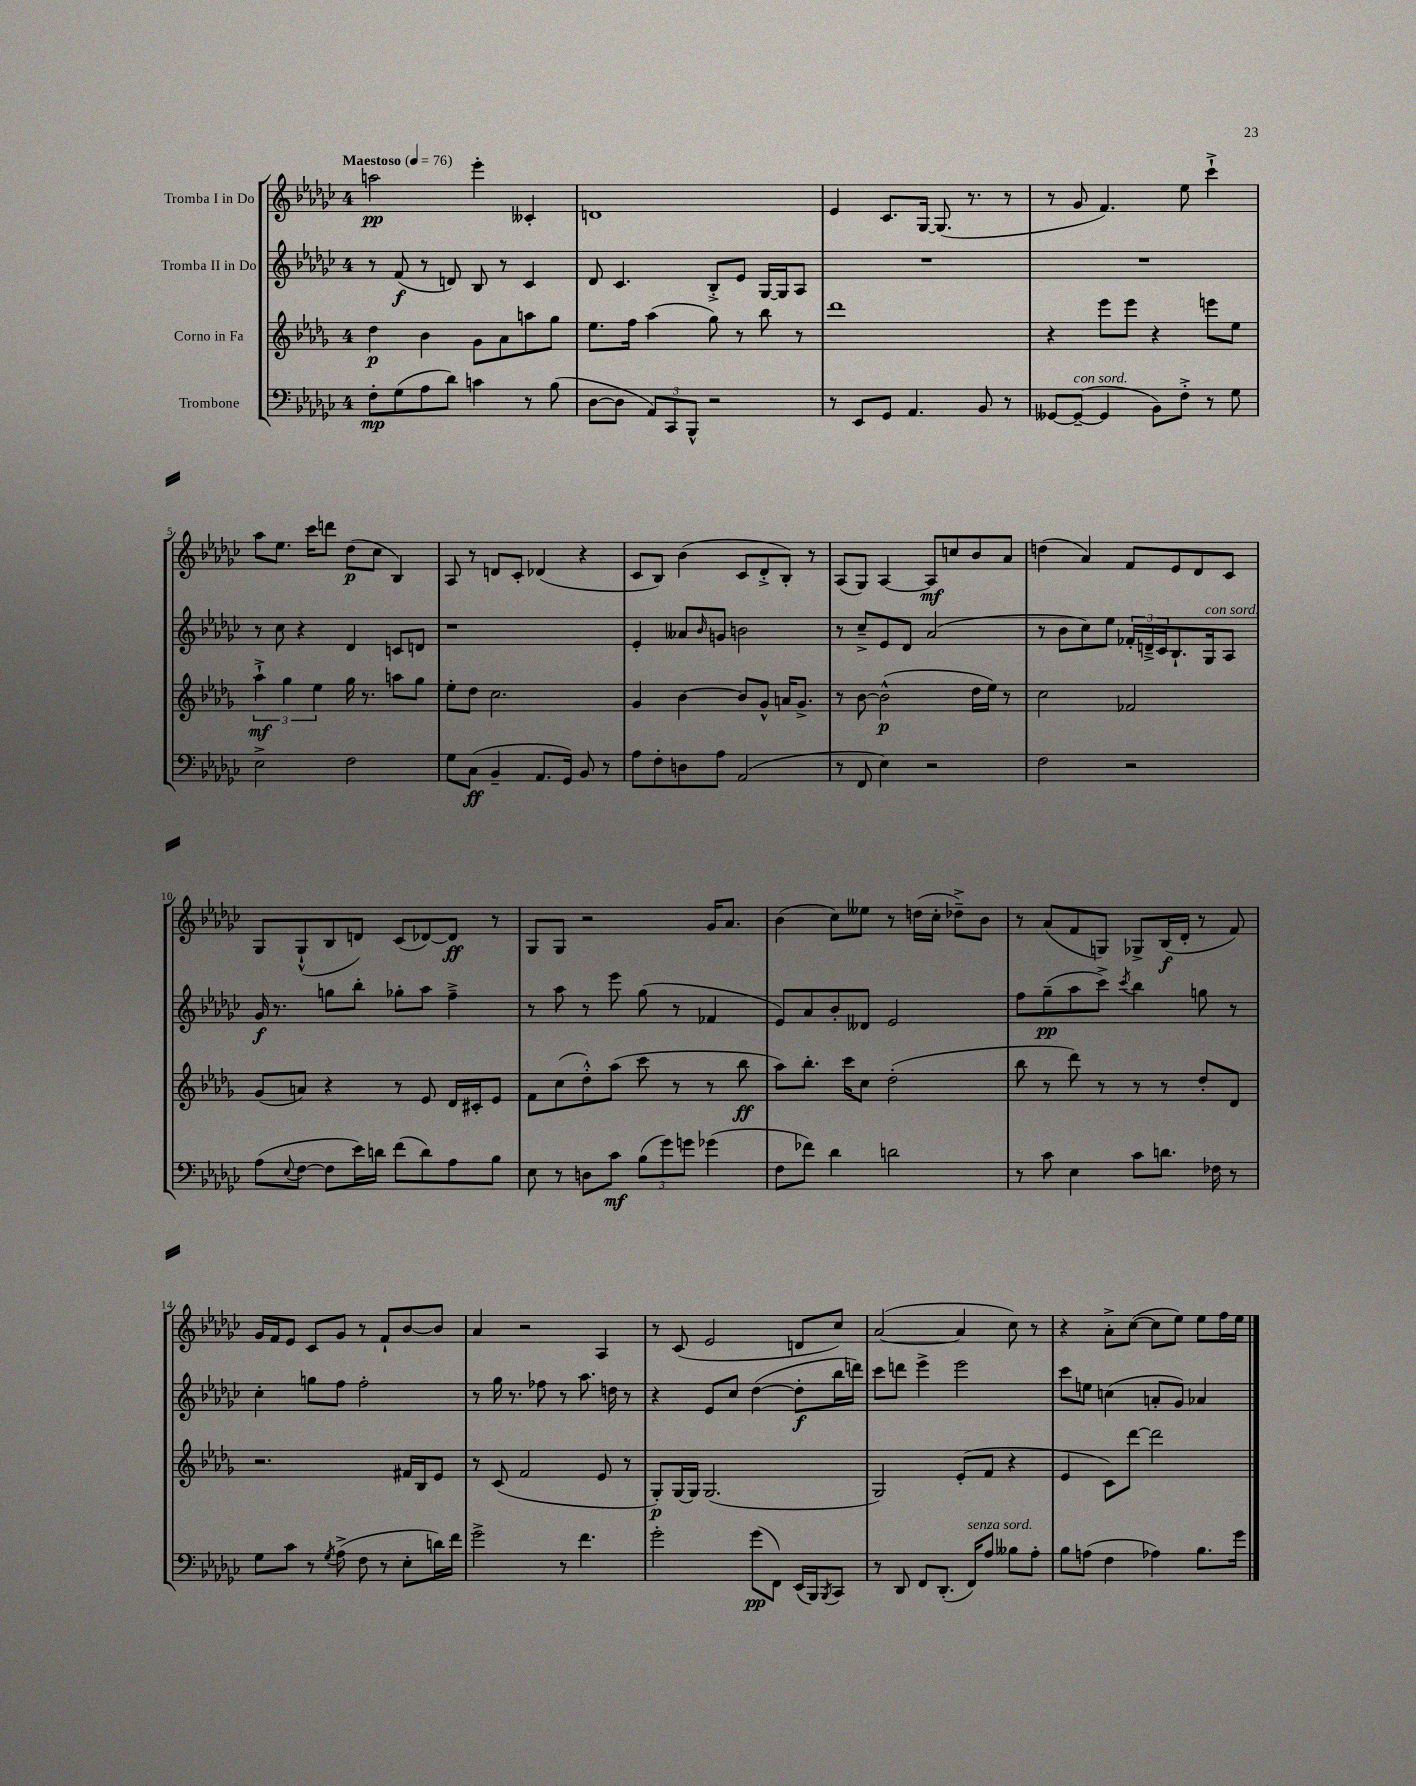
<<
\new StaffGroup <<
\new Staff = "s0" \with { instrumentName = "Tromba I in Do" } {
    \clef treble \key ges \major \once \override Staff.TimeSignature.style = #'single-digit \time 4/4 \tempo "Maestoso" 4 = 76
    a''2\pp ees'''4-. ceses'4-. |
    d'1 |
    ees'4 ces'8. ges16~ ges8.( r8. r8 |
    r8 ges'8 f'4.) ees''8 ces'''4-!-> |
    aes''8 ees''8. ces'''16 d'''8 des''8\p( ces''8 bes4) |
    aes8 r8 d'8 ces'8-. des'4( r4 |
    ces'8 bes8) bes'4( ces'8 des'8-.-> bes8-.) r8 |
    aes8( ges8) aes4~ aes8\mf c''8 bes'8 aes'8 |
    d''4( aes'4) f'8 ees'8 des'8 ces'8 |
    ges8 ges8-!-^( bes8 d'8) ces'8( des'8~) des'8\ff r8 |
    ges8 ges8 r2 ges'16 aes'8. |
    bes'4( ces''8) eeses''8 r8 d''16( ces''16-. des''8--->) bes'8 |
    r8 aes'8( f'8 g8) ges8-> bes16\f( des'16-. r8 f'8) |
    ges'16 f'16 ees'8 ces'8 ges'8 r8 f'8-! bes'8~ bes'8 |
    aes'4 r2 aes4 |
    r8 ces'8( ees'2 d'8 ces''8) |
    aes'2~( aes'4 ces''8) r8 |
    r4 aes'8-.-> ces''8~( ces''8 ees''8) ees''8 f''16 ees''16 \bar "|." |
}
\new Staff = "s1" \with { instrumentName = "Tromba II in Do" } {
    \clef treble \key ges \major \once \override Staff.TimeSignature.style = #'single-digit \time 4/4
    r8 f'8\f( r8 d'8) bes8 r8 ces'4 |
    des'8 ces'4. bes8-.-> ees'8 ges16~ ges16 aes8 |
    R1 |
    R1 |
    r8 ces''8 r4 des'4 c'8 d'8 |
    r1 |
    ees'4-. aeses'8 \grace { bes'16 } g'8 b'2 |
    r8 ces''8---> ees'8 des'8 aes'2( |
    r8 bes'8 ces''8) ees''8 \tuplet 3/2 { fes'16-. d'16---> ces'16 } bes8.-! ges16^\markup { \italic "con sord." } aes8 |
    ges'16\f r8. g''8 bes''8-. ges''8-. aes''8 f''4---> |
    r8 aes''8 r8 ees'''8 ges''8( r8 fes'4 |
    ees'8) aes'8 bes'8-. deses'8 ees'2 |
    f''8 ges''8--\pp( aes''8 ces'''8->) \acciaccatura { ces'''8 } bes''4 g''8 r8 |
    ces''4-. g''8 f''8 f''2-. |
    r8 ges''16 r8. fes''8 r8 aes''8. d''16 r8 |
    r4 ees'8 ces''8 des''4~( des''8-.\f bes''16 d'''16) |
    ces'''8 d'''8 ees'''4-> ees'''2 |
    ces'''8 e''8 c''4( a'8-. ges'8) aes'4 \bar "|." |
}
\new Staff = "s2" \with { instrumentName = "Corno in Fa" } {
    \clef treble \key des \major \once \override Staff.TimeSignature.style = #'single-digit \time 4/4
    des''4\p bes'4 ges'8 aes'8 a''8 ges''8 |
    ees''8. f''16 aes''4( ges''8) r8 bes''8 r8 |
    des'''1 |
    r4 ees'''8 ees'''8 r4 e'''8 ees''8 |
    \tuplet 3/2 { aes''4-!->\mf ges''4 ees''4 } ges''16 r8. a''8 ges''8 |
    ees''8-. des''8 c''2. |
    ges'4 bes'4~ bes'8 ges'8-^ a'16 ges'8.-> |
    r8 bes'8~ bes'2-^\p( des''16 ees''16) r8 |
    c''2 fes'2 |
    ges'8( a'8) r4 r8 ees'8 des'16 cis'16-. ees'8 |
    f'8 c''8( des''8-.-^) aes''8( c'''8 r8 r8 bes''8\ff |
    aes''8) bes''8.-. c'''16 c''8 des''2-.( |
    bes''8 r8 des'''8) r8 r8 r8 des''8-. des'8 |
    r2. fis'16 bes16 ees'8 |
    r8 c'8( f'2 ees'8 r8 |
    ges8-.\p) ges16~ ges16 ges2.( |
    ges2) ees'8-.( f'8 r4 |
    ees'4 c'8) des'''8~ des'''2 \bar "|." |
}
\new Staff = "s3" \with { instrumentName = "Trombone" } {
    \clef bass \key ges \major \once \override Staff.TimeSignature.style = #'single-digit \time 4/4
    f8-.\mp ges8( aes8 des'8) c'4 r8 bes8( |
    des8~ des8 \tuplet 3/2 { aes,8) ces,8 bes,,8-^ } r2 |
    r8 ees,8 ges,8 aes,4. bes,8 r8 |
    geses,8~ geses,8~--^\markup { \italic "con sord." }( geses,4 bes,8) f8-.-> r8 ges8 |
    ees2-> f2 |
    ges8 ces8\ff( bes,4-- aes,8. ges,16) bes,8 r8 |
    aes8 f8-. d8 aes8 aes,2( |
    r8 f,8 ees4) r2 |
    f2 r2 |
    aes8( \appoggiatura { ees8 } f8~ f8 ees'16) d'16 f'8( d'8) aes8 bes8 |
    ees8 r8 d8 ces'8\mf \tuplet 3/2 { bes8( ges'8) g'8 } ges'4( |
    f8 fes'8) des'4 d'2 |
    r8 ces'8 ees4 ces'8 d'8. fes16 r8 |
    ges8 ces'8 r8 \acciaccatura { ges8 } aes8->( f8 r8 ees8-. d'16) f'16 |
    ges'2-> r8 f'4. |
    ges'2-. ges'8\pp( f,8) ees,16( bes,,16) \acciaccatura { bes,,8 } ces,8 |
    r8 des,8 f,8 des,8.-.( f,16^\markup { \italic "senza sord." }) aes8 beses8 aes8-. |
    bes8 a8( f4 aes4) bes8. ges'16 \bar "|." |
}
>>
>>
